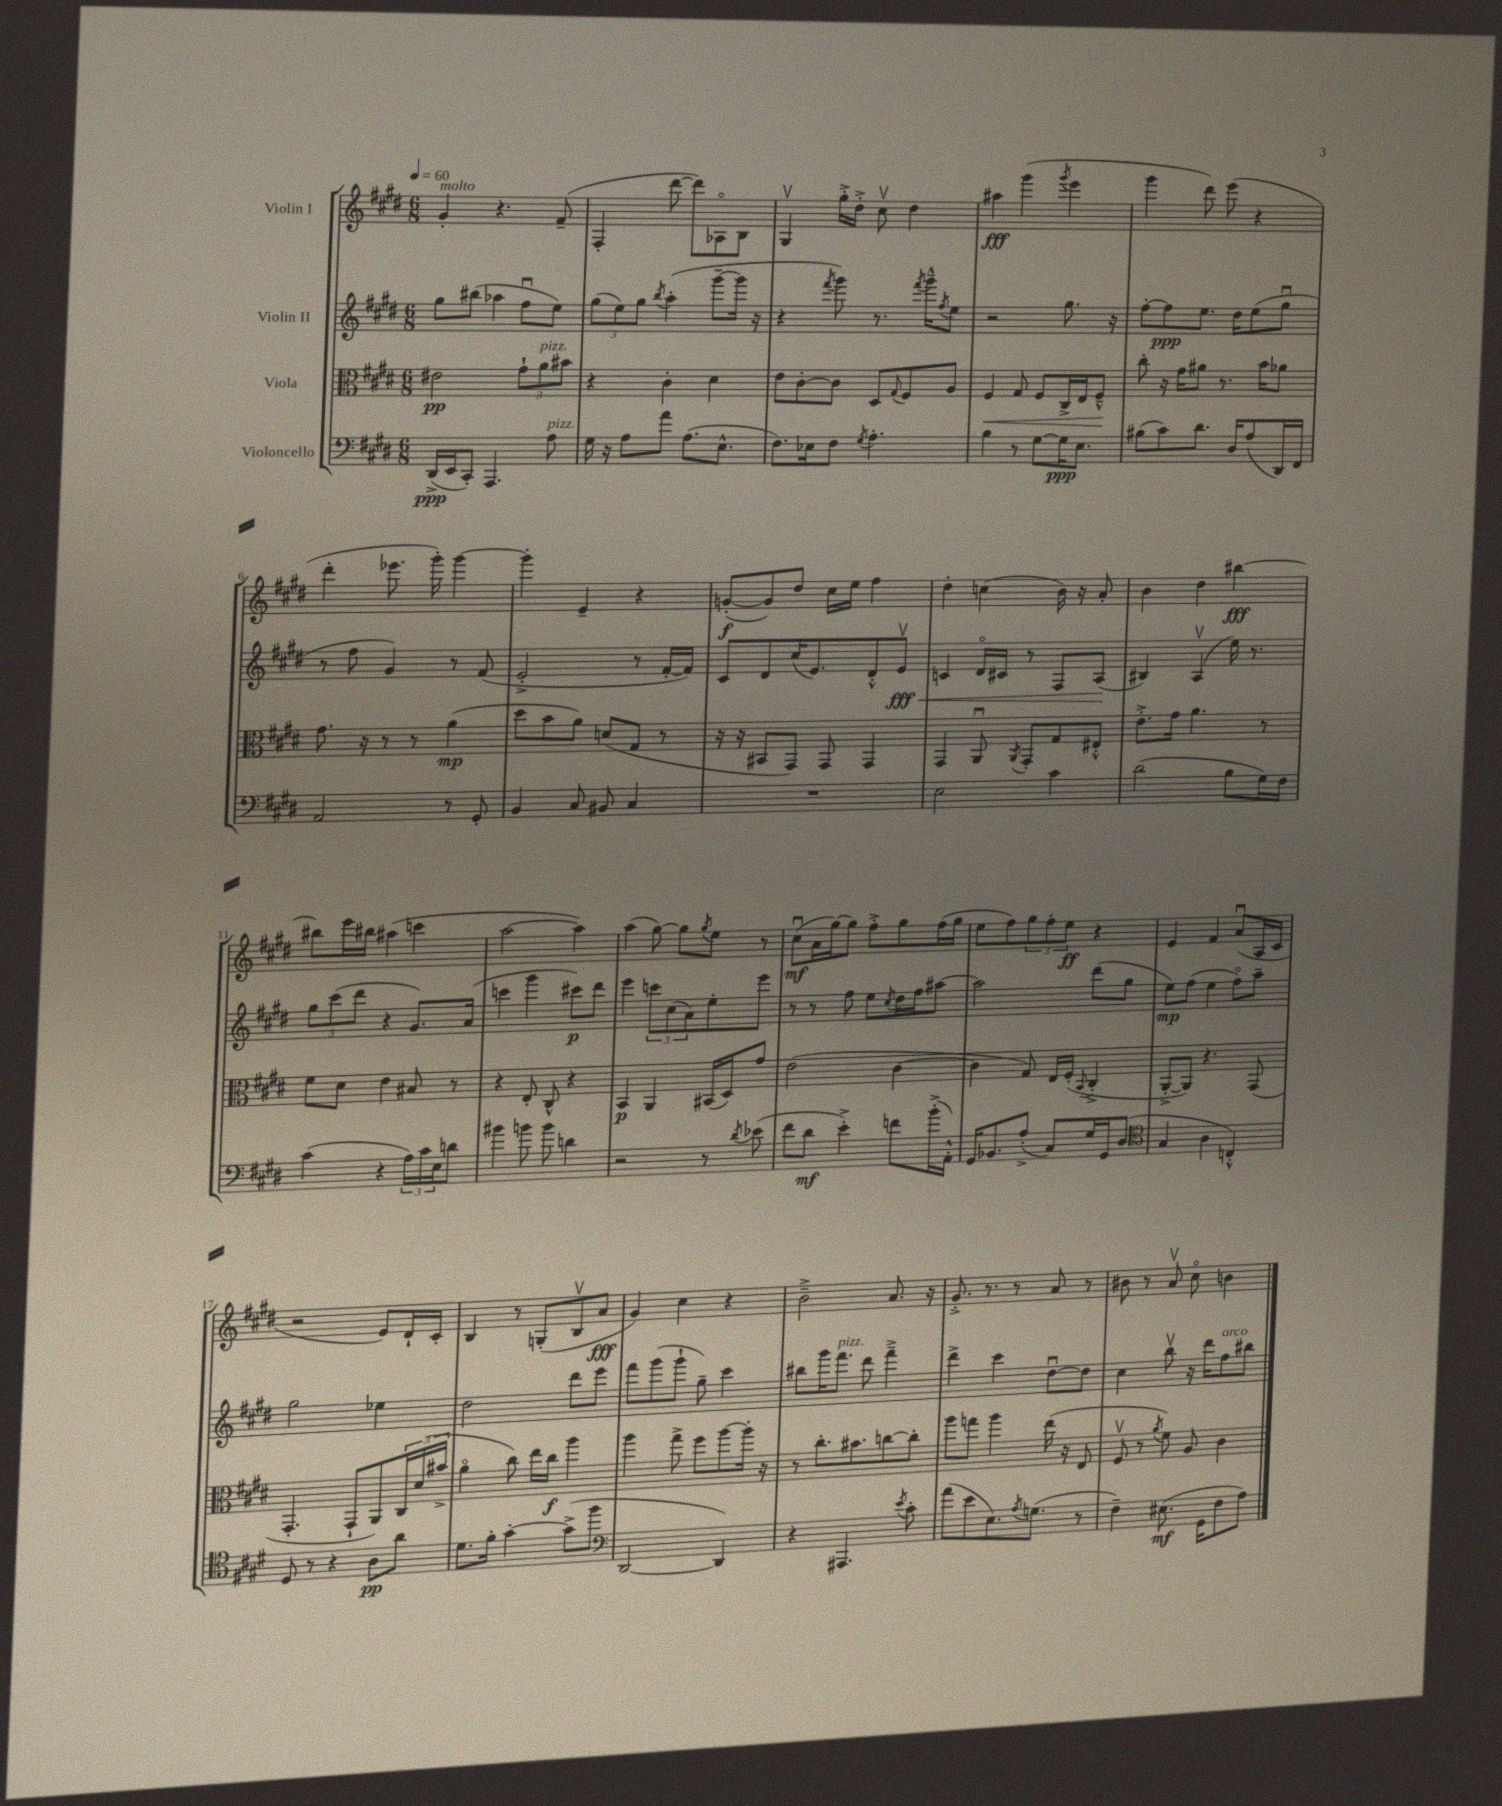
<<
\new StaffGroup <<
\new Staff = "s0" \with { instrumentName = "Violin I" } {
    \clef treble \key e \major \numericTimeSignature \time 6/8 \tempo 4 = 60
    gis'4-.^\markup { \italic "molto" } r4. fis'8--( |
    fis4-. dis'''8~ dis'''8) aes8\flageolet b8 |
    gis4\upbow gis''16-.-> dis''16-.-> cis''8\upbow dis''4 |
    ais''4\fff gis'''4( \acciaccatura { gis'''8 } e'''4 |
    gis'''4 dis'''8) e'''8( r4 |
    dis'''4-. ees'''8. gis'''16-.) gis'''4~ |
    gis'''4-. e'4-- r4 |
    g'8~-.\f( g'8) dis''8 cis''16 e''16 fis''4 |
    dis''4-. c''4( b'16) r16 a'8-. |
    b'4 dis''4 bis''4~\fff |
    bis''8 e'''16 bis''16 ais''4( c'''4 |
    a''2~ a''4) |
    a''4( gis''8~) gis''8 \acciaccatura { gis''8 } e''8 r8 |
    cis''8\downbow\mf( a'16 gis''16~) gis''8 fis''8-.-> gis''8 fis''16( gis''16 |
    e''8 fis''8) \tuplet 3/2 { gis''8 fis''8-. e''8\ff } r4 |
    e'4 fis'4 a'8\downbow( a16 cis'16 |
    r2 e'8) dis'16-! cis'16-. |
    b4 r8 g8-.( b8\upbow a'8\fff |
    gis'4) cis''4 r4 |
    b'2---> a'8. r16 |
    gis'8.-.-> r8. r8 a'8 r8 |
    bis'8 r8 a'8\upbow cis''8\flageolet b'4 \bar "|." |
}
\new Staff = "s1" \with { instrumentName = "Violin II" } {
    \clef treble \key e \major \numericTimeSignature \time 6/8
    gis''8 bis''8( aes''4 fis''8\downbow e''8) |
    \tuplet 3/2 { gis''8( e''8) gis''8 } \acciaccatura { b''8 } a''4-.( gis'''8~-- gis'''16 r16 |
    r4 \acciaccatura { fis'''8 } gis'''8) r8. \acciaccatura { fis'''8 } gis'''16---^ \acciaccatura { fis''8 } e''8 |
    r2 gis''8. r16 |
    fis''8~-. fis''8\ppp e''8. dis''16 e''8( gis''8\downbow |
    r8 fis''8 gis'4) r8 fis'8( |
    e'2-.-> r8 fis'16~-. fis'16) |
    cis'8 dis'8 cis''16( e'8.) dis'8-.-^ e'8\upbow\fff\< |
    c'4 dis'16\flageolet cis'16 r8 fis8 a8\!( |
    bis4) a4\upbow( e''16) r8. |
    \tuplet 3/2 { gis''8 cis'''8( dis'''8 } r4 gis'8.) a'16( |
    c'''4 gis'''4 cis'''8\p) dis'''8 |
    e'''4 \tuplet 3/2 { c'''8 cis''8( a'8) } e''8-. e'''8 |
    r8 r8 fis''8 e''8 \acciaccatura { cis''8 } dis''16 fis''16 ais''8~ |
    ais''2 dis'''8( gis''8 |
    e''8\mp) fis''8( e''4 fis''8\flageolet) a''8-- |
    gis''2 ees''4 |
    dis''2 dis'''8 e'''8 |
    fis'''8 gis'''8( gis'''8-! gis''8--) cis'''4 |
    bis''8 gis'''16 fis'''8.^\markup { \italic "pizz." } dis'''8 fis'''4---> |
    dis'''4-> cis'''4 dis''8~\downbow dis''8 |
    cis''4 b''8\upbow r16 dis'''16 fis''8^\markup { \italic "arco" } bis''8 \bar "|." |
}
\new Staff = "s2" \with { instrumentName = "Viola" } {
    \clef alto \key e \major \numericTimeSignature \time 6/8
    eis'2\pp \tuplet 3/2 { gis'8-! a'8^\markup { \italic "pizz." } bis'8 } |
    r4 cis'4-. dis'4 |
    e'8 cis'8~-. cis'8 dis8 \appoggiatura { gis8 } fis8 a8 |
    fis4\< gis8 fis8 cis16-> e16 fis8---^\! |
    cis''8-. r16 gis'16 ais'8 r8. b'16 aes'8 |
    gis'8. r16 r8 r8 a'4\mp( |
    dis''8 b'8 a'8) d'8( gis8 r8 |
    r16 r16 bis,8 gis,8) gis,8 gis,4 |
    gis,4 a,8\downbow \acciaccatura { a,8 } gis,8-. gis8 eis8-.-^ |
    e'8.-.-> gis'16 a'4. r8 |
    fis'8 dis'8 e'4 bis8 r8 |
    r4 e8-. cis8-^ r4 |
    b,4\p a,4 bis,16( dis16) gis'8 |
    e'2( cis'4~ |
    cis'4 gis8) e16 fis16-.( \appoggiatura { b,8 } cis4-.-> |
    a,8~-.-> a,8) r4. gis,8( |
    gis,4.-. gis,8-! a,8) \tuplet 3/2 { cis16 dis'16( bis'16-> } |
    a'4\flageolet cis''8) e''16 cis''16\f a''4 |
    a''4 gis''8-> fis''8 a''8~ a''16-. r16 |
    r8 cis''8.-. bis'8. c''8~ c''8-. |
    a''8 g''8 a''4 e''16( r16 e8 |
    fis8\upbow r8 \acciaccatura { a'8 } fis'8) a8 cis'4 \bar "|." |
}
\new Staff = "s3" \with { instrumentName = "Violoncello" } {
    \clef bass \key e \major \numericTimeSignature \time 6/8
    dis,16->\ppp( e,16 cis,8-.) a,,4. a8^\markup { \italic "pizz." } |
    gis16 r16 a8 a'8 a8.( e8.-^ |
    fis8.) ees16 fis8 \acciaccatura { gis8 } a4.-. |
    b4 r8 gis8~ gis16\ppp e8. |
    bis8( cis'8) dis'8. dis16 a8( dis,16) fis,16 |
    a,2 r8 gis,8-. |
    b,4 cis8 bis,8 cis4 |
    R2. |
    e2 cis'4 |
    dis'2( b8 gis16) fis16 |
    cis'4( r4 \tuplet 3/2 { a16) cis'16 e16 } d'8 |
    bis'4 b'8 b'8 d'4 |
    r2 r8 \acciaccatura { dis'8 } ees'8( |
    fis'8 dis'8\mf e'4-.->) f'8 b'16-.->( a,16-.-^) |
    gis,16 bes,8. a8-.->( cis8) gis16 gis,16 dis8( |
    \clef tenor gis4 a4 c4-.-^) |
    dis8 r8 r4 a8\pp a'8 |
    dis'8. fis'16-. gis'4~-. gis'8->( fis''8 |
    \clef bass dis,2~ dis,4) |
    r4 ais,,4. \acciaccatura { e'8 } cis'8-. |
    a'8( e'8 e8.) \acciaccatura { a8 } g8.( r8 |
    fis4--) eis8.\mf( gis,16 fis8 a8) \bar "|." |
}
>>
>>
